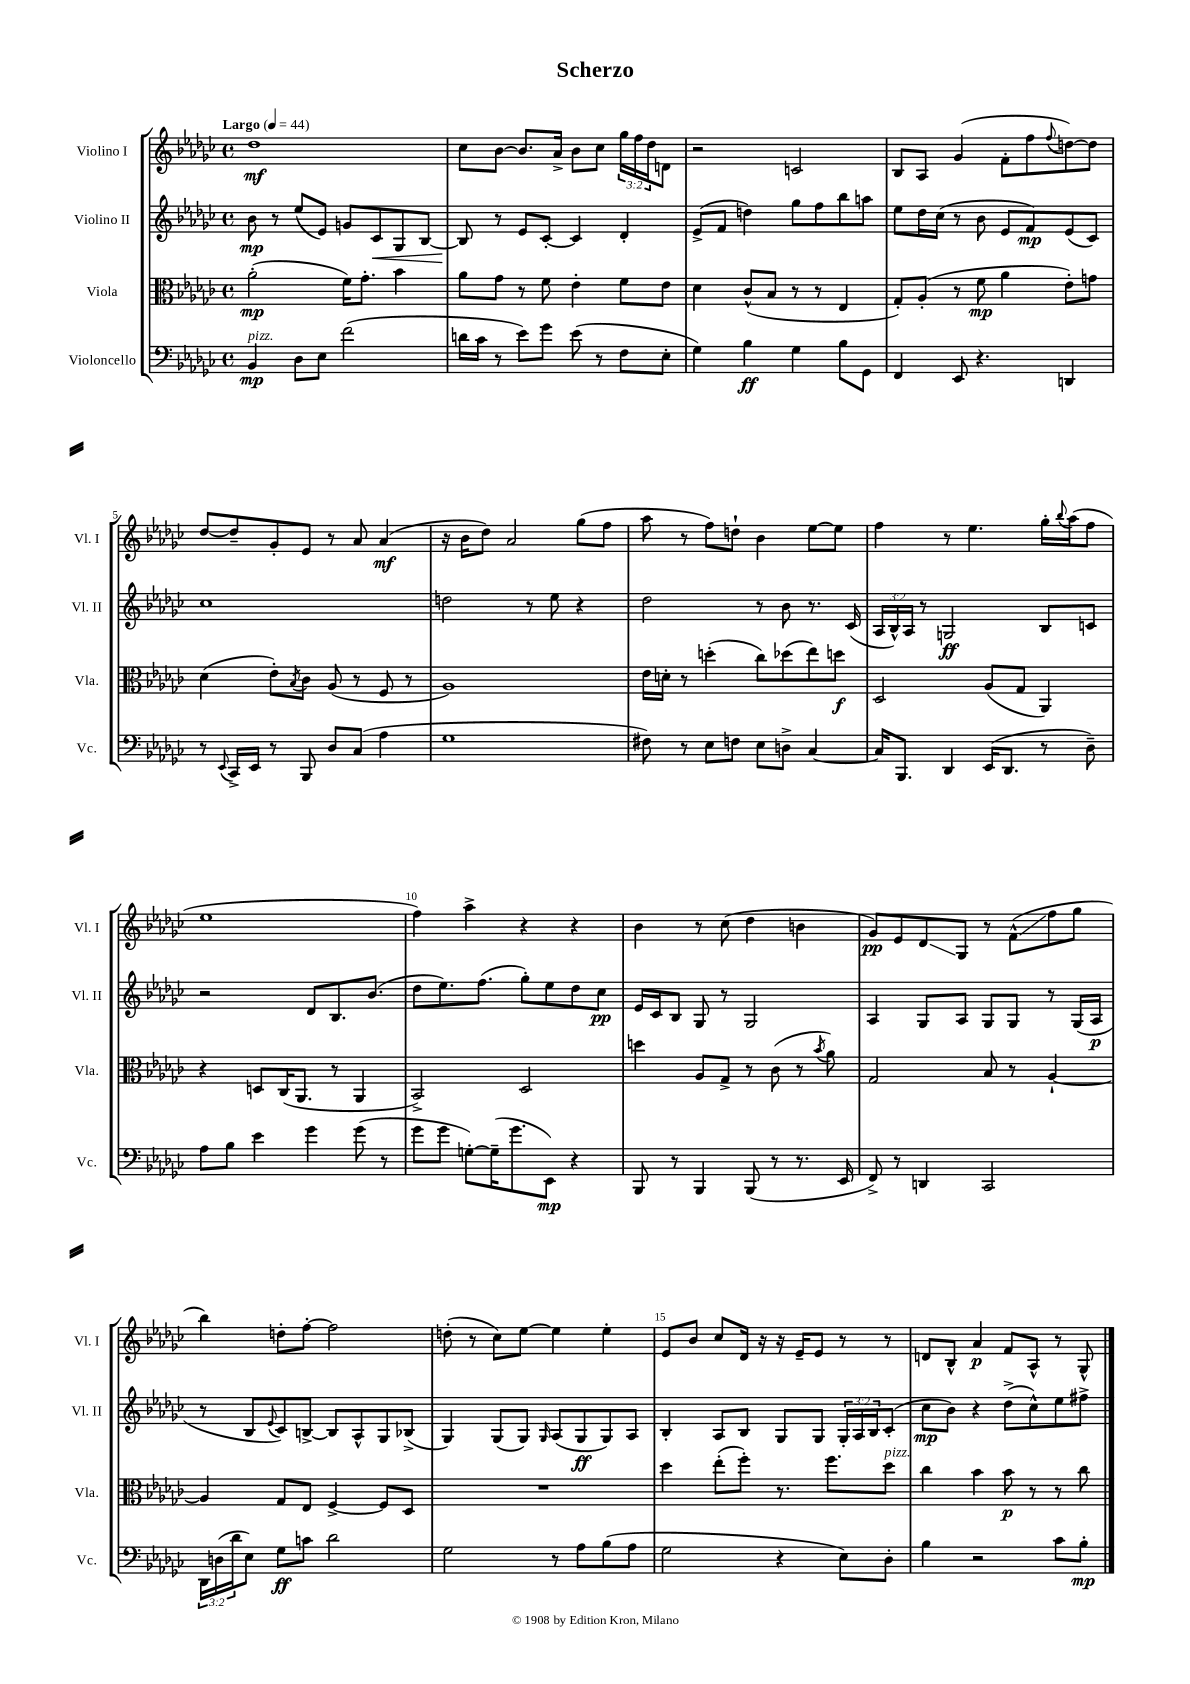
\header { title = "Scherzo" }
<<
\new StaffGroup <<
\new Staff = "s0" \with { instrumentName = "Violino I" shortInstrumentName = "Vl. I" } {
    \clef treble \key ges \major \defaultTimeSignature \time 4/4 \override Staff.TupletNumber.text = #tuplet-number::calc-fraction-text \tempo "Largo" 4 = 44
    des''1\mf |
    ces''8 bes'8~ bes'8. aes'16-> bes'8 ces''8 \tuplet 3/2 { ges''16 f''16 des''16 } d'8 |
    r2 c'2 |
    bes8 aes8 ges'4( f'8-. f''8 \appoggiatura { f''8 } d''8~) d''8 |
    des''8~ des''8-- ges'8-. ees'8 r8 aes'8 aes'4\mf( |
    r16 bes'16 des''8) aes'2 ges''8( f''8 |
    aes''8 r8 f''8) d''8-! bes'4 ees''8~ ees''8 |
    f''4 r8 ees''4. ges''16-. \appoggiatura { bes''8 } aes''16( f''8 |
    ees''1 |
    f''4) aes''4-> r4 r4 |
    bes'4 r8 ces''8( des''4 b'4 |
    ges'8\pp) ees'8 des'8\glissando ges8 r8 f'8-^\glissando( f''8 ges''8 |
    bes''4) d''8-. f''8~-. f''2 |
    d''8-.( r8 ces''8) ees''8~ ees''4 ees''4-. |
    ees'8 bes'8 ces''8 des'16 r16 r16 ees'16-- ees'8 r8 r8 |
    d'8 bes8-^ aes'4\p f'8 aes8-^ r8 ges8-^ \bar "|." |
}
\new Staff = "s1" \with { instrumentName = "Violino II" shortInstrumentName = "Vl. II" } {
    \clef treble \key ges \major \defaultTimeSignature \time 4/4 \override Staff.TupletNumber.text = #tuplet-number::calc-fraction-text
    bes'8\mp r8 ees''8( ees'8) g'8 ces'8\< ges8 bes8~ |
    bes8\! r8 ees'8 ces'8~-. ces'4 des'4-. |
    ees'8->( f'8 d''4) ges''8 f''8 bes''8 a''8 |
    ees''8 des''16 ces''16( r8 bes'8 ees'8 f'8\mp) ees'8( ces'8) |
    ces''1 |
    d''2 r8 ees''8 r4 |
    des''2 r8 bes'8 r8. ces'16( |
    \tuplet 3/2 { aes16 bes16-^) aes16 } r8 g2\ff bes8 c'8 |
    r2 des'8 bes8. bes'8.( |
    des''8 ees''8.) f''8.( ges''8-.) ees''8 des''8 ces''8\pp |
    ees'16 ces'16 bes8 ges8 r8 ges2 |
    aes4 ges8 aes8 ges8 ges8 r8 ges16( aes16\p |
    r8 bes8 \appoggiatura { ees'8 } ces'8) b8~-> b8 aes8-^ ges8 bes8->( |
    ges4) ges8( ges8) \grace { ges16 } aes8( ges8\ff ges8) aes8 |
    bes4-. aes8 bes8 ges8 ges8 \tuplet 3/2 { ges16-. aes16 bes16 } ces'8-.( |
    ces''8\mp bes'8) r4 des''8->( ces''8-^) ees''8 fis''8-> \bar "|." |
}
\new Staff = "s2" \with { instrumentName = "Viola" shortInstrumentName = "Vla." } {
    \clef alto \key ges \major \defaultTimeSignature \time 4/4
    aes'2-.\mp( f'16) ges'8.-. bes'4 |
    aes'8 ges'8 r8 f'8 ees'4-. f'8 ees'8 |
    des'4 ces'8-^( bes8 r8 r8 ees4 |
    ges8-.) aes8-.( r8 f'8\mp aes'4 ees'8-.) g'8 |
    des'4( ees'8-.) \acciaccatura { bes8 } ces'8 aes8( r8 f8 r8 |
    aes1) |
    ees'16 d'16-. r8 d''4-.( ces''8) des''8( ees''8) d''8\f |
    des2 aes8( ges8 aes,4) |
    r4 d8 ces16( aes,8. r8 aes,4 |
    bes,2->) des2 |
    d''4 aes8 ges8-> r8 ces'8( r8 \acciaccatura { bes'8 } aes'8) |
    ges2 bes8 r8 aes4~-! |
    aes4 ges8 ees8 f4~-> f8 des8 |
    R1 |
    des''4 ees''8-.( f''8-.) r8. f''8. des''8^\markup { \italic "pizz." } |
    ces''4 bes'4 bes'8\p r8 r8 ces''8 \bar "|." |
}
\new Staff = "s3" \with { instrumentName = "Violoncello" shortInstrumentName = "Vc." } {
    \clef bass \key ges \major \defaultTimeSignature \time 4/4 \override Staff.TupletNumber.text = #tuplet-number::calc-fraction-text
    bes,4\mp^\markup { \italic "pizz." } des8 ees8 f'2( |
    d'16 ces'16 r8 ees'8) ges'8 ees'8( r8 f8 ees8-. |
    ges4) bes4\ff ges4 bes8 ges,8 |
    f,4 ees,8 r4. d,4 |
    r8 \appoggiatura { ees,8 } ces,16-> ees,16 r8 bes,,8 des8 ces8( aes4 |
    ges1 |
    fis8) r8 ees8 f8 ees8 d8-> ces4~ |
    ces16 bes,,8. des,4 ees,16( des,8. r8 des8--) |
    aes8 bes8 ees'4 ges'4 ges'8( r8 |
    ges'8 ges'8 g8~-.) g16--( ges'8. ees,8\mp) r4 |
    bes,,8 r8 bes,,4 bes,,8( r8 r8. ees,16 |
    f,8->) r8 d,4 ces,2 |
    \tuplet 3/2 { des,16 d16( des'16 } ees8) ges8\ff c'8 des'2 |
    ges2 r8 aes8 bes8( aes8 |
    ges2 r4 ees8) des8-. |
    bes4 r2 ces'8 bes8-.\mp \bar "|." |
}
>>
>>
\layout { \context { \Score \override BarNumber.break-visibility = ##(#f #t #t) barNumberVisibility = #(every-nth-bar-number-visible 5) } }
